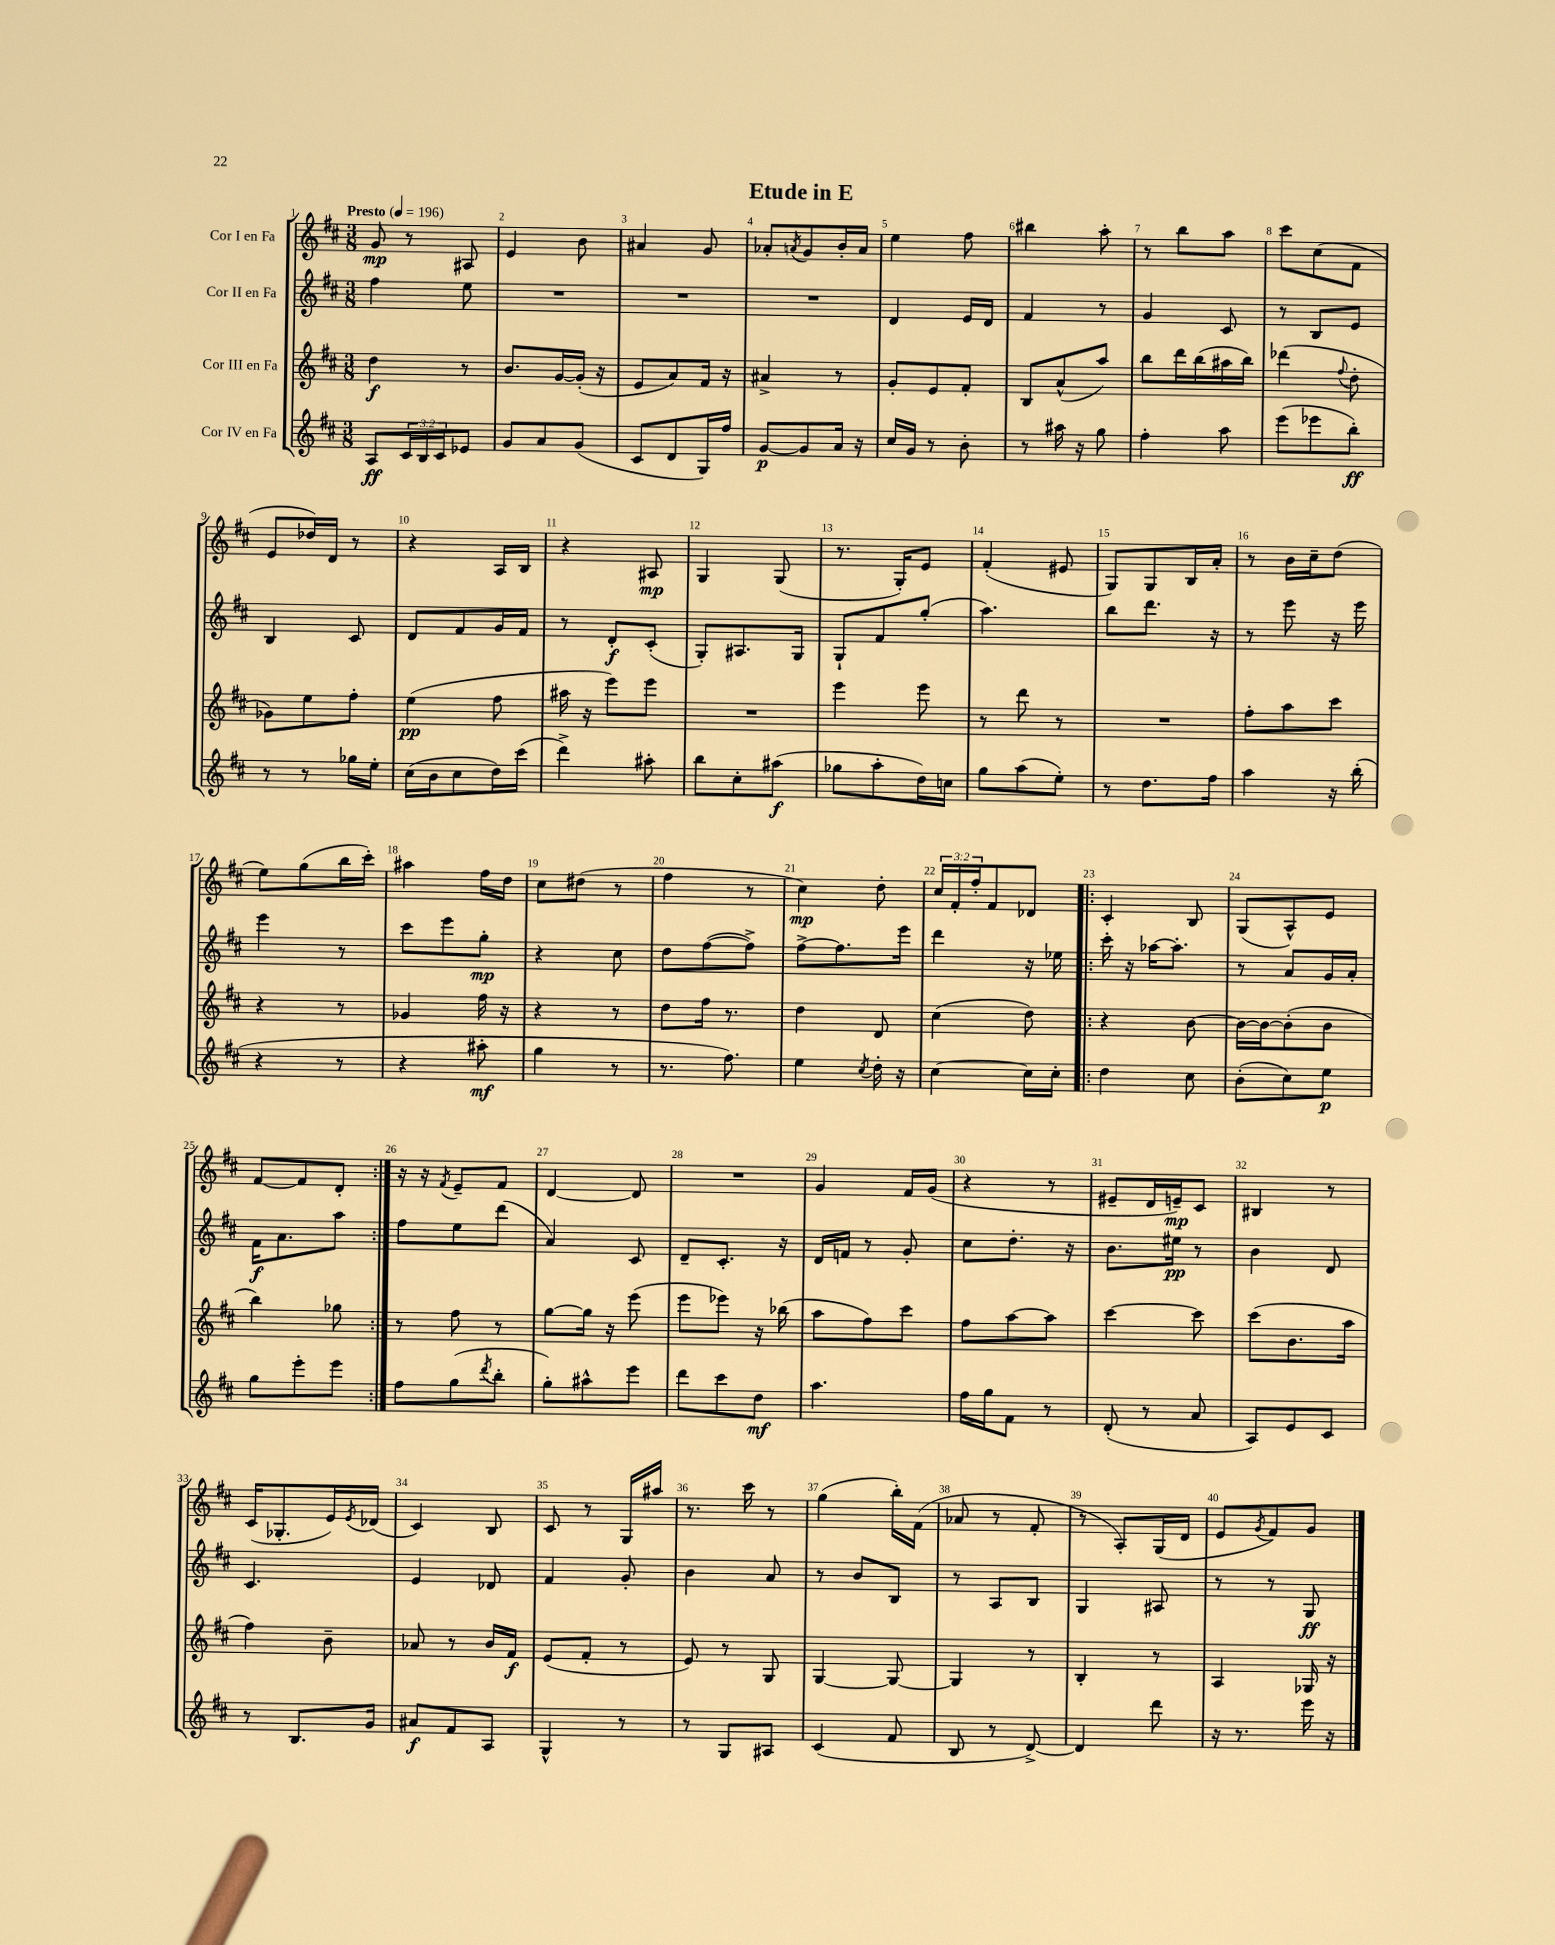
\header { title = "Etude in E" }
<<
\new StaffGroup <<
\new Staff = "s0" \with { instrumentName = "Cor I en Fa" } {
    \clef treble \key d \major \numericTimeSignature \time 3/8 \override Staff.TupletNumber.text = #tuplet-number::calc-fraction-text \tempo "Presto" 4 = 196
    g'8\mp r8 ais8 |
    e'4 b'8 |
    ais'4 g'8 |
    aes'8-. \acciaccatura { a'8 } g'8 b'16-. a'16 |
    e''4 fis''8 |
    bis''4 a''8-. |
    r8 b''8 a''8 |
    cis'''8 cis''8( fis'8 |
    e'8 des''16) d'16 r8 |
    r4 a16 b16 |
    r4 ais8\mp |
    g4 g8( |
    r8. g16-.) e'8 |
    fis'4-.( eis'8 |
    g8) g8 b16 a'16-. |
    r8 b'16 cis''16-- d''8( |
    e''8) g''8( b''16 cis'''16-.) |
    ais''4 fis''16 d''16 |
    cis''8 dis''8( r8 |
    fis''4 r8 |
    cis''4\mp) d''8-. |
    \tuplet 3/2 { cis''16 fis'16-. fis''16-. } fis'8 des'8 |
    \repeat volta 2 { cis'4-. b8 |
    g8( a8-^) e'8 |
    fis'8~ fis'8 d'8-. | }
    r16 r16 \acciaccatura { fis'8 } e'8-- fis'8 |
    d'4~ d'8 |
    R4. |
    g'4 fis'16 g'16( |
    r4 r8 |
    eis'8-- d'16 e'16--\mp) cis'8 |
    bis4 r8 |
    cis'16( ges8.-. e'16) \acciaccatura { e'8 } des'16( |
    cis'4) b8 |
    cis'8 r8 g16 ais''16 |
    r8. cis'''16 r8 |
    g''4( b''16-.) fis'16( |
    aes'8 r8 fis'8-. |
    r8 a8-.) g16( d'16 |
    e'8 \acciaccatura { g'8 } fis'8) g'8 \bar "|." |
}
\new Staff = "s1" \with { instrumentName = "Cor II en Fa" } {
    \clef treble \key d \major \numericTimeSignature \time 3/8
    fis''4 e''8 |
    R4. |
    R4. |
    R4. |
    d'4 e'16 d'16 |
    fis'4 r8 |
    g'4 cis'8 |
    r8 b8 e'8 |
    b4 cis'8 |
    d'8 fis'8 g'16 fis'16 |
    r8 d'8-.\f cis'8-.( |
    g8-.) ais8. g16 |
    g8-! fis'8 g''8-.( |
    a''4.) |
    b''8 d'''8. r16 |
    r8 e'''8 r16 e'''16 |
    e'''4 r8 |
    cis'''8 e'''8 g''8-.\mp |
    r4 cis''8 |
    d''8 fis''8~( fis''8->) |
    fis''8~-> fis''8. e'''16 |
    d'''4 r16 ees''16 |
    \repeat volta 2 { cis'''16-. r16 aes''16~ aes''8.-. |
    r8 a'8 g'16 a'16-. |
    fis'16\f a'8. a''8 | }
    fis''8 e''8 d'''8( |
    a'4) cis'8 |
    d'8-- cis'8.-. r16 |
    d'16 f'16 r8 g'8-. |
    cis''8 d''8.-. r16 |
    b'8. eis''16\pp r8 |
    b'4 d'8 |
    cis'4. |
    e'4 des'8 |
    fis'4 g'8-. |
    b'4 a'8 |
    r8 b'8 b8 |
    r8 a8 b8 |
    g4 ais8 |
    r8 r8 g8\ff \bar "|." |
}
\new Staff = "s2" \with { instrumentName = "Cor III en Fa" } {
    \clef treble \key d \major \numericTimeSignature \time 3/8
    d''4\f r8 |
    b'8. g'16~ g'16-.( r16 |
    e'8 a'8) fis'16 r16 |
    ais'4-> r8 |
    g'8-. e'8 fis'8-. |
    b8 a'8-^( a''8) |
    b''8 d'''16 b''16( ais''16 b''16) |
    des'''4( \appoggiatura { fis''8 } d''8-. |
    ges'8) e''8 fis''8-. |
    e''4\pp( fis''8 |
    ais''16 r16 e'''8) e'''8 |
    R4. |
    e'''4 e'''8 |
    r8 d'''8 r8 |
    R4. |
    fis''8-. a''8 cis'''8 |
    r4 r8 |
    ges'4 fis''16 r16 |
    r4 r8 |
    d''8 fis''16 r8. |
    d''4 d'8 |
    cis''4( d''8) |
    \repeat volta 2 { r4 b'8~ |
    b'16~ b'16~ b'8-.( b'8 |
    b''4) ges''8 | }
    r8 fis''8 r8 |
    g''8~ g''16 r16 e'''8( |
    e'''8 ees'''8) r16 bes''16( |
    a''8 fis''8) cis'''8 |
    fis''8 a''8~ a''8 |
    cis'''4~ cis'''8 |
    cis'''8( b'8. a''16 |
    fis''4) b'8-- |
    aes'8 r8 b'16 fis'16\f |
    e'8( fis'8-. r8 |
    e'8) r8 g8 |
    g4~ g8~ |
    g4 r8 |
    b4-. r8 |
    a4 ges16 r16 \bar "|." |
}
\new Staff = "s3" \with { instrumentName = "Cor IV en Fa" } {
    \clef treble \key d \major \numericTimeSignature \time 3/8 \override Staff.TupletNumber.text = #tuplet-number::calc-fraction-text
    a8\ff \tuplet 3/2 { cis'16 b16 cis'16 } ees'8 |
    g'8 a'8 g'8( |
    cis'8 d'8 g16) fis''16 |
    g'8~\p g'8 a'16 r16 |
    cis''16 g'16 r8 b'8-. |
    r8 ais''16 r16 g''8 |
    fis''4-. a''8 |
    e'''8( ees'''8 b''8-.\ff) |
    r8 r8 ges''16 e''16-. |
    cis''16( b'16 cis''8 d''16) cis'''16( |
    d'''4->) ais''8-. |
    b''8 cis''8-. ais''8\f( |
    ges''8 a''8-. d''16) c''16 |
    g''8 a''8( e''8-.) |
    r8 d''8. fis''16 |
    a''4 r16 b''16-.( |
    r4 r8 |
    r4 ais''8-.\mf |
    g''4 r8 |
    r8. fis''8.) |
    e''4 \acciaccatura { cis''8 } d''16-. r16 |
    cis''4~ cis''16 cis''16-. |
    \repeat volta 2 { d''4 cis''8 |
    b'8-.( cis''8) e''8\p |
    g''8 e'''8-. e'''8 | }
    fis''8 g''8( \acciaccatura { d'''8 } b''8-. |
    g''8-.) ais''8-^ e'''8 |
    d'''8 cis'''8 d''8\mf |
    a''4. |
    fis''16 g''16 fis'8 r8 |
    d'8-.( r8 a'8 |
    a8) e'8 cis'8 |
    r8 b8. g'16 |
    ais'8\f fis'8 a8 |
    g4-^ r8 |
    r8 g8 ais8 |
    cis'4( fis'8 |
    b8 r8 d'8~->) |
    d'4 d'''8 |
    r16 r8. e'''16 r16 \bar "|." |
}
>>
>>
\layout { \context { \Score \override BarNumber.break-visibility = ##(#f #t #t) barNumberVisibility = #all-bar-numbers-visible } }
